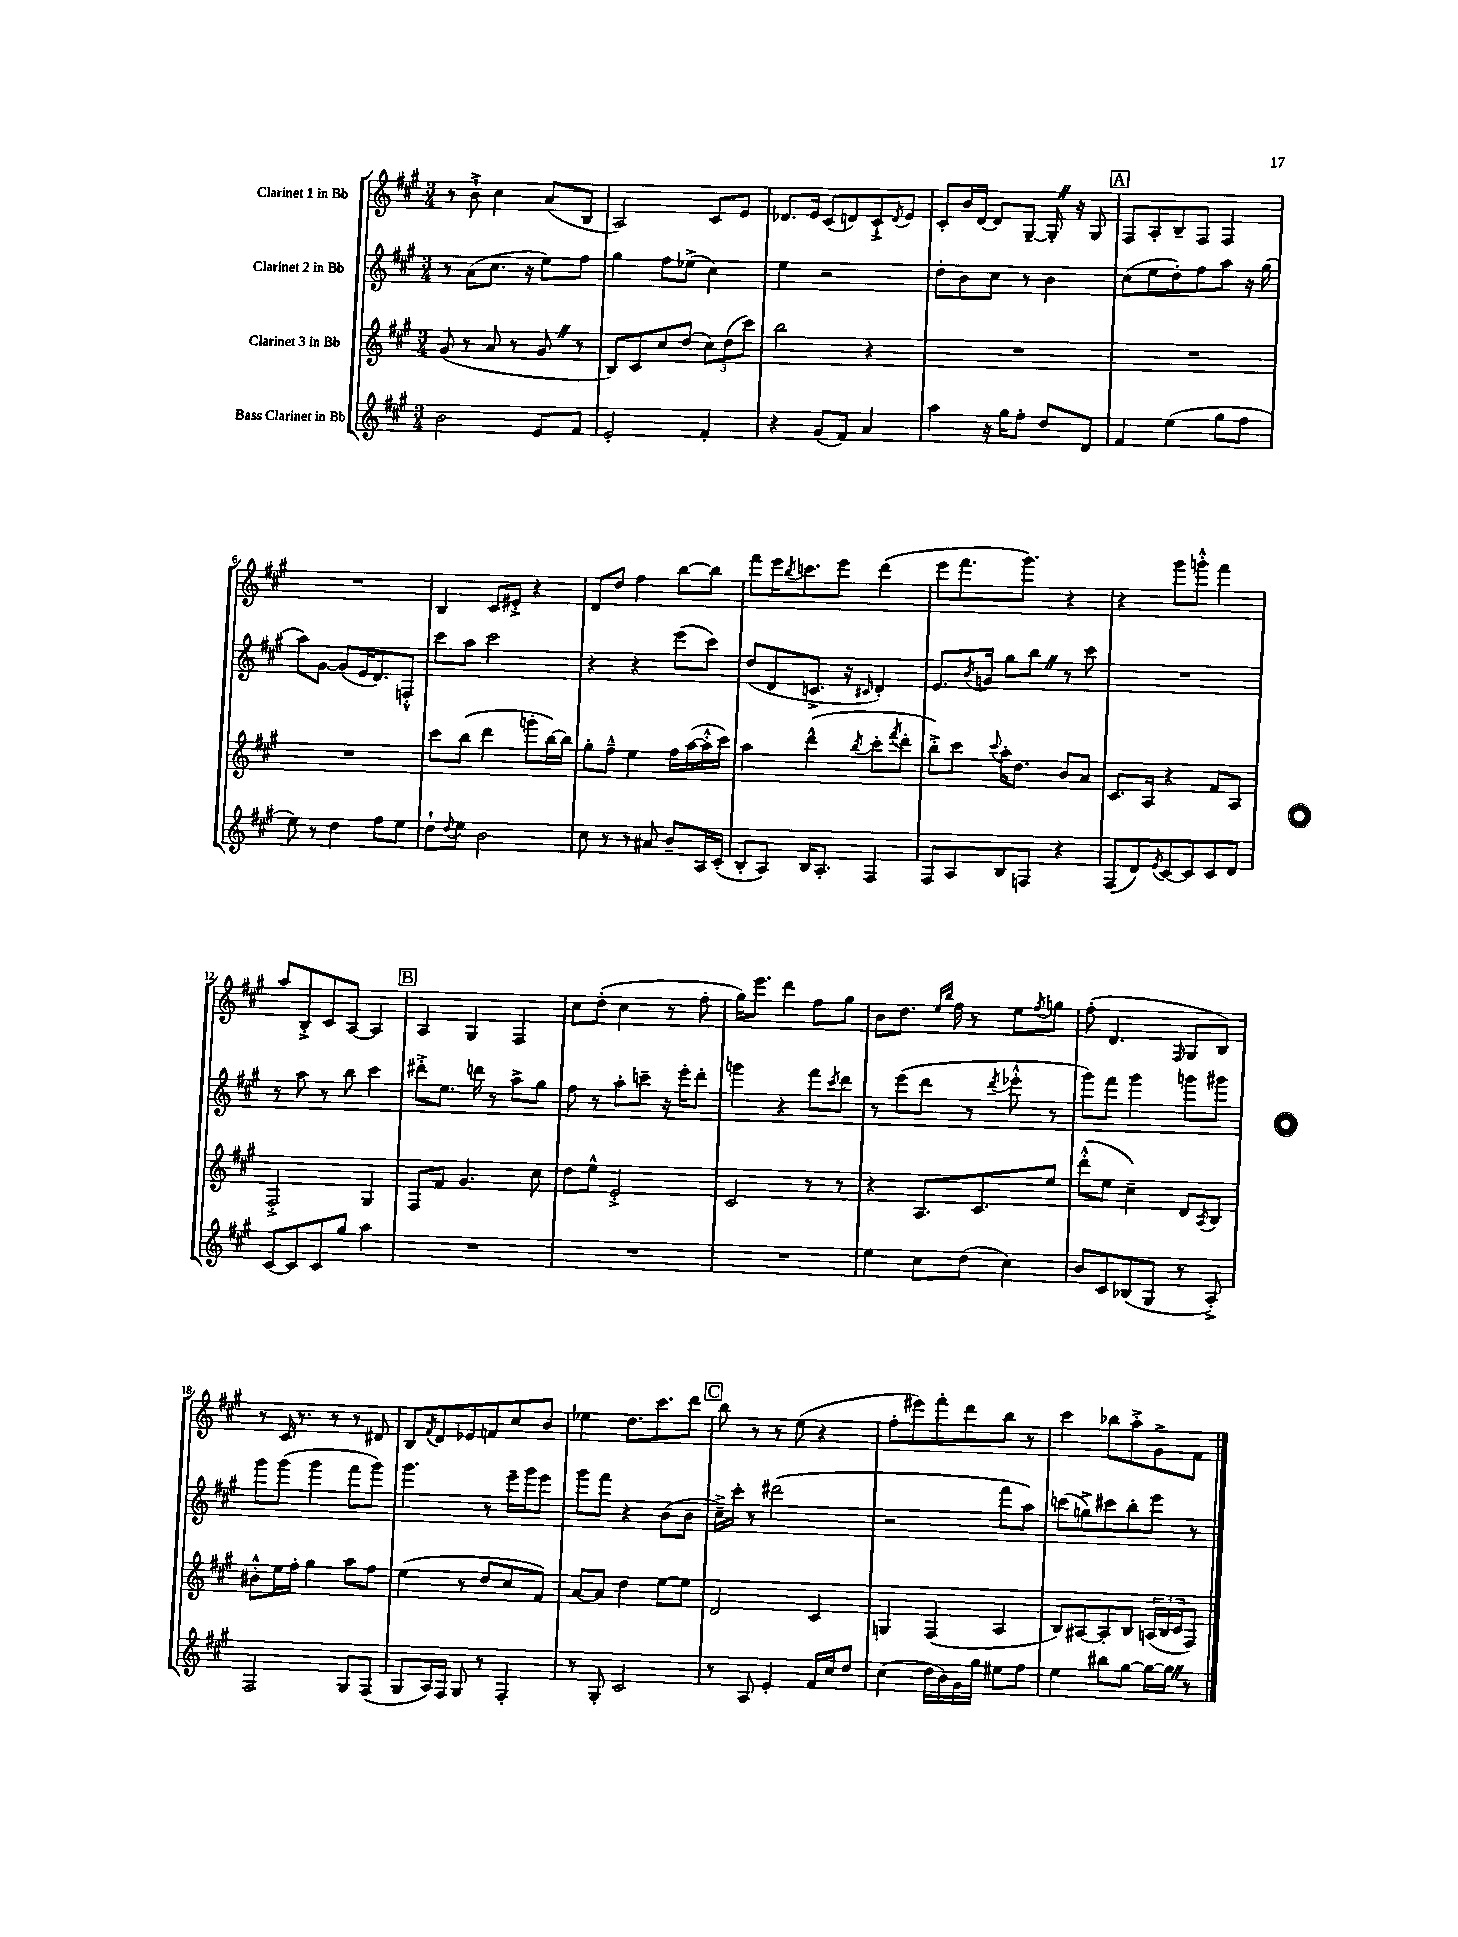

**kern	**kern	**kern	**kern
*part4	*part3	*part2	*part1
*staff4	*staff3	*staff2	*staff1
*I"Bass Clarinet in Bb	*I"Clarinet 3 in Bb	*I"Clarinet 2 in Bb	*I"Clarinet 1 in Bb
*clefG2	*clefG2	*clefG2	*clefG2
*k[f#c#g#]	*k[f#c#g#]	*k[f#c#g#]	*k[f#c#g#]
*M3/4	*M3/4	*M3/4	*M3/4
=1	=1	=1	=1
2b\	(8g#/	8r	8r
.	8r	(8a\L	8b`^\
.	8a/	8.cc#\J	4cc#\
.	8r	.	.
.	.	16r	.
8e/L	8g#Z/	8ee\L)	(8a/L
8f#/J	8r	8ff#\J	8B/J
=2	=2	=2	=2
2e'/	8B/L)	4gg#\	2A/)
.	8c#/	.	.
.	8cc#/	8ff#\L	.
.	(8dd/J	(8ee-X^\J	.
4f#'/	12cc#\L)	4cc#\)	8c#/L
.	(12dd\	.	.
.	.	.	8e/J
.	12ccc#\J)	.	.
=3	=3	=3	=3
4r	2bb\	4ee\	8.d-X/L
.	.	.	16e/Jk
(8g#/L	.	2r	(8c#/L
8f#/J)	.	.	8dn/)
4a/	4r	.	8c#`^/
.	.	.	8qd/
.	.	.	8e/J
=4	=4	=4	=4
4aa\	2.r	8dd'\L	8c#'/L
.	.	8b\	16b/L
.	.	.	[16d/JJ
16r	.	8cc#\J	8d/L]
16gg#\KL	.	.	.
8ff#'\J	.	8r	[8G#~/J
8dd/L	.	4b\	16G#'Z/]
.	.	.	16r
8d/J	.	.	8G#/
!!LO:REH:place=s1:t=A
=5	=5	=5	=5
4f#/	2.r	(8cc#\L	8F#/L
.	.	8ee\	8A'/
(4ee\	.	8dd'\)	8B~/
.	.	8ff#\	8F#/J
8gg#\L	.	8aa\J	4F#/
8ff#\J	.	16r	.
.	.	(16gg#\	.
!!LO:LB:g=z
=6	=6	=6	=6
8ee\)	2.r	8aa\L)	2.r
8r	.	[8g#\J	.
4dd\	.	(8g#/L]	.
.	.	16e/K	.
.	.	8.d/)	.
8ff#\L	.	.	.
8ee\J	.	8Fn'^^/J	.
=7	=7	=7	=7
8dd`\L	8ccc#\L	8ccc#\L	4B/
8qqdd/	.	.	.
8ee\J	(8bb\J	8aa\J	.
2b\	4ddd\	2ccc#\	8c#/L
.	.	.	8e#X'^/J
.	8gggn'\L	.	4r
.	[16bb\L)	.	.
.	16bb\JJ]	.	.
=8	=8	=8	=8
8cc#\	8gg#'\L	4r	8d/L
8r	8ff#~^^\J	.	8dd/J
8r	4ee\	4r	4ff#\
8a#X/	.	.	.
8b~/L	16ff#\LL	(8eee\L	[8bb\L
.	([16aa\	.	.
16A/L	16aa'^^\]	8ccc#\J)	8bb\J]
(16c#'/JJ	16ccc#\JJ)	.	.
=9	=9	=9	=9
8B'/L	4aa\	(8dd/L	8fff#\L
8A/J)	.	8d/	16eee\K
.	.	.	8qbb/
.	.	.	8.cccn\
16B/KL	(4ddd^^\	8.cn^/J	.
8.A'/J	.	.	.
.	.	.	8eee\J
.	.	16r	.
.	8qbb/	16qqc#X/	.
4F#/	8ccc#'\L	4d'/)	(4ddd\
.	8qfff#/	.	.
.	8ddd'\J	.	.
=10	=10	=10	=10
8F#/L	8bb'^\L)	8.e/L	8eee\L
8A/	8ccc#\J	.	8.fff#\
.	.	8qb/	.
.	.	16gn/Jk	.
.	8qqccc#/	.	.
8B/	16aa'\KL	8gg#\L	.
.	8.dd\J	.	8.ggg#\J)
8Fn/J	.	8bbZ\J	.
4r	8b/L	8r	4r
.	8a/J	8ccc#\	.
=11	=11	=11	=11
(8F#/L	8.c#/L	2.r	4r
8d/)	.	.	.
.	16A/Jk	.	.
8qe/	.	.	.
[8c#/	4r	.	8ggg#\L
8c#/]	.	.	8gggn'^^\J
8c#/	8f#/L	.	4fff#\
8d/J	8A/J	.	.
!!LO:LB:g=z
=12	=12	=12	=12
[8c#/L	2F#'^/	8r	8aa/L
8c#/]	.	8aa\	8B'^/
8c#/	.	8r	8c#/
8gg#/J	.	8bb\	[8A/J
4aa\	4G#/	4ccc#\	4A/]
!!LO:REH:place=s1:t=B
=13	=13	=13	=13
2.r	8F#/L	8ddd#X'^\L	4A/
.	8f#/J	8.ee\J	.
.	4.g#/	.	4G#/
.	.	16dddn\	.
.	.	8r	.
.	.	8aa^\L	4F#/
.	8cc#\	8gg#\J	.
=14	=14	=14	=14
2.r	8dd\L	8ff#\	8cc#\L
.	8ee^^\J	8r	(8dd'\J
.	2e'^/	8aa'\L	4cc#\
.	.	8cccn~\J	.
.	.	16r	8r
.	.	16eee'\KL	.
.	.	8ddd'\J	8ff#'\
=15	=15	=15	=15
2.r	2c#/	4gggn\	16gg#\KL)
.	.	.	8.eee\J
.	.	4r	4ddd\
.	8r	8fff#\L	8ff#\L
.	.	8qccc#/	.
.	8r	8ddd\J	8gg#\J
=16	=16	=16	=16
4ee\	4r	8r	8b\L
.	.	(8eee\L	8.dd\J
8cc#\L	8.A/L	8ddd\J	.
.	.	.	16qqee/LL
.	.	.	16qqbb/JJ
.	.	.	16ff#\
(8dd\J	.	8r	8r
.	8.c#/	.	.
.	.	8qddd/	.
4cc#\)	.	8eee-X'^^\	8ee\L
.	.	.	8qff#/
.	8ee/J	8r	8ggn\J
=17	=17	=17	=17
8b/L	(8ddd'^^\L	8ggg#\L)	(8ff#'\
8c#/	8ee\J	8fff#\J	4.d/
(8B-X/	4cc#~\)	4ggg#\	.
8G#/J	.	.	.
.	.	.	16qqF#/
8r	8d/L	8gggn\L	8G#/L
.	8qA/	.	.
8A'^/)	8B/J	8ggg#X\J	8B/J)
!!LO:LB:g=z
=18	=18	=18	=18
2F#/	8b#X'^^\L	8ggg#\L	8r
.	16ee\L	(8ggg#\J	16c#/
.	16ff#'\JJ	.	8.r
.	4gg#\	4ggg#\	.
.	.	.	8r
8G#/L	8aa\L	8fff#\L	8r
(8F#/J	8ff#\J	8ggg#\J)	8d#X/
=19	=19	=19	=19
8G#/L	(4ee\	4.ggg#\	8B/L
.	.	.	8qf#/
16A/L)	.	.	8d/
16F#/JJ	.	.	.
8G#/	8r	.	8e-X/
8r	8dd/L	8r	8fn/
4F#'/	8cc#/	16eee~\LL	8cc#/
.	.	16ggg#\J	.
.	8f#/J)	8eee\J	8b/J
=20	=20	=20	=20
8r	[8a/L	8ggg#\L	4ee-X\
8G#'/	8a/J]	8fff#\J	.
2c#/	4dd\	4r	8.dd\L
.	.	.	8.ccc#\
.	[8ee\L	(8b\L	.
.	8ee\J]	8b\J	8ddd\J
!!LO:REH:place=s1:t=C
=21	=21	=21	=21
8r	2d/	16cc#~^\LL)	8bb\
.	.	16ccc#'\JJ	.
8A/	.	8r	8r
4e'/	.	(2ddd#X\	8r
.	.	.	(8ee\
16f#/LL	4c#/	.	4r
16cc#/J	.	.	.
8dd/J	.	.	.
=22	=22	=22	=22
(4cc#\	4Gn/	2r	8ff#'\L
.	.	.	8eee#X\)
16dd\LL	(4F#/	.	8fff#'\
16b\)	.	.	.
16g#\	.	.	8ddd\
16gg#\JJ	.	.	.
8ee#X\L	4A/	8fff#\L	8bb\J
8ff#\J	.	8aa\J)	8r
=23	=23	=23	=23
4ee\	8B/L)	(8cccn\L	4ccc#\
.	[8A#X/	8ggn^\)	.
8bb#X\L	8A#'/]	8ccc#X\	8bb-X\L
[8gg#\J	8B/J	8bb'\	8aa'^\
16gg#\LL_	(24An/LL	8eee\J	8g#^\
.	24B/	.	.
16gg#Z\JJ]	.	.	.
.	24c#/J	.	.
8r	8F#/J)	8r	8f#\J
==	==	==	==
*-	*-	*-	*-
